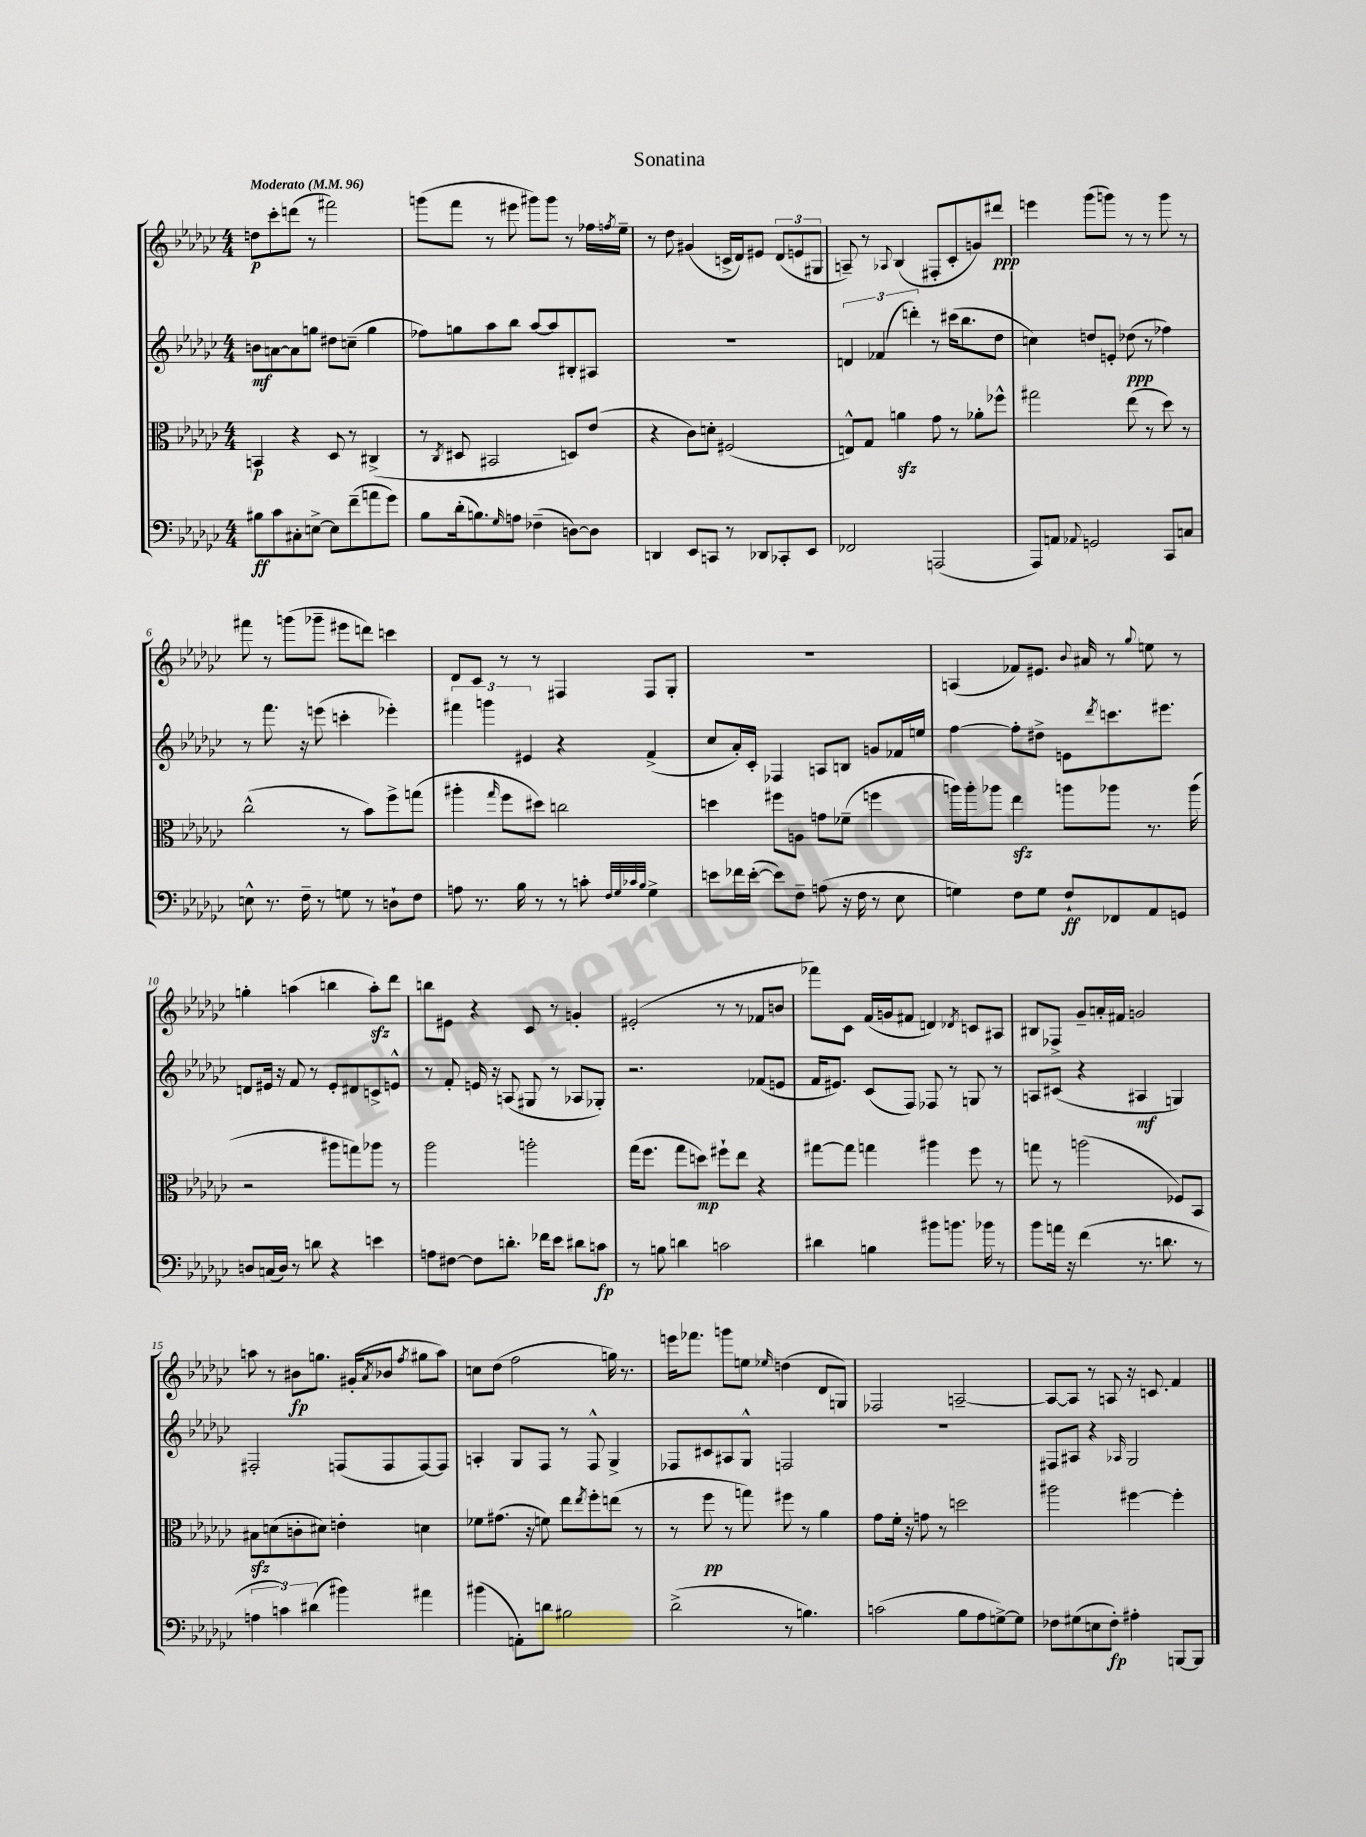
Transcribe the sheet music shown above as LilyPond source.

\header { title = "Sonatina" }
<<
\new StaffGroup <<
\new Staff = "s0" {
    \clef treble \key ges \major \numericTimeSignature \time 4/4 \tempo "Moderato" 4 = 96
    d''8\p ces'''8-. d'''8( r8 fis'''2) |
    g'''8( f'''8 r8 eis'''8 gis'''8) gis'''8 r8 fes''16 \acciaccatura { f''8 } ees''16-- |
    r8 des''8 gis'4( c'16-> des'16) eis'8 \tuplet 3/2 { des'8( e'8 gis8 } |
    a8--) r8 \appoggiatura { aes8 } bes4( fis8-. ces'8-. g'8) dis'''8\ppp |
    e'''4 ges'''8( g'''8) r8 r8 g'''8 r8 |
    fis'''8 r8 g'''8( ges'''8-- eis'''8 d'''8) c'''4 |
    des'8 ces'8 r8 r8 fis4 fis8 ges8-. |
    R1 |
    a4( fes'8) eis'8. \appoggiatura { bes'8 } ais'16 r8 \appoggiatura { ges''8 } e''8 r8 |
    g''4-. a''4( b''4 a''8-.\sfz) des'''8 |
    b''8 eis'8 r4 ces'8 r8 g'4-. |
    eis'2-.( r8 r8 fes'8 b'8 |
    fes'''8) ces'8 f'16( g'16 fis'8 d'4) \acciaccatura { des'8 } c'8 ais8 |
    bis8 fes8-> ges'8-- a'16-. fis'16 g'2 |
    a''8 r8 bis'8\fp g''8. gis'16-.( \acciaccatura { aes'8 } bes'8 \acciaccatura { f''8 } gis''8 a''8) |
    c''8 des''8( f''2 g''16) r8. |
    e'''16 fes'''8. g'''8 e''8 \grace { ees''16 } d''4( des'8 g8) |
    fes2 a2~-- |
    a8~ a8 r8 a8 r16 c'8. f'4 \bar "|." |
}
\new Staff = "s1" {
    \clef treble \key ges \major \numericTimeSignature \time 4/4
    b'8\mf a'8~ a'8 g''8 dis''8 c''8--( g''4 |
    fes''8) g''8 aes''8 bes''8 aes''8~ aes''8 bis8-. ais8 |
    R1 |
    \tuplet 3/2 { d'4 fes'4( d'''4-.) } r8 cis'''16( bes''8. des''8 |
    c''4) d''8 e'8-. des''8\ppp( r8 fes''4) |
    r8 f'''8. r16 e'''8( c'''4-. ees'''4-.) |
    \tuplet 3/2 { fis'''4 g'''4 eis'4 } r4 f'4->( |
    ces''8 aes'16-.) ces'16-. fes4 a8 b8 g'8 fes'16 e''16 |
    f''4~ f''8-. dis''8-> e'8 \acciaccatura { des'''8 } c'''8. eis'''8. |
    d'8 eis'16 r16 f'8 r8 eis'8-. dis'8 c'8-> e'8-^ |
    r8 f'8-. e'16 r16 a8( gis8 r8 aes8 ges8-.) |
    r2. fes'8( e'8 |
    f'16 eis'8.) ces'8( f8) fes8 r8 g8 r8 |
    a8 cis'8( r4 ais4\mf g4) |
    fis2-. f8( f8 f8~) f8 |
    a4-. ges8 f8 r8 f8-^ ges4-> |
    fes8 cis'8 ais8 ges8-^ f2 |
    R1 |
    fis8 ais8 r4 \grace { aes16 } ges2 \bar "|." |
}
\new Staff = "s2" {
    \clef alto \key ges \major \numericTimeSignature \time 4/4
    b,4\p r4 des8 r8 cis4->( |
    r8 \acciaccatura { ces8 } dis8 bis,2 d8) ees'8( |
    r4 ces'8) d'8-. fis2( |
    e8-^) ges8 a'4\sfz ges'8 r8 aes'8-. fes''8-^ |
    gis''2 ees''8( r8 des''8) r8 |
    ces''2-^( r8 bes'8) f''8-> g''8( |
    ais''4-. \grace { ges''16 } f''8 dis''8) c''2 |
    d''4 fis''8 a8 g'8 fes'8--( f''4 |
    a''16) a''16-. aes''8 ees''4\sfz a''8 aes''8 r8. aes''16( |
    r2 ais''8 g''8) aes''8 r8 |
    aes''2 a''2-. |
    ges''16( f''8. ges''8 d''8\mp) fis''8-! ees''8 r4 |
    gis''8~ gis''8 g''4 ais''4 f''8 r8 |
    g''8 r8 a''2( fes8) bes,8 |
    bis8\sfz d'8( c'8-. dis'8) e'4-. d'4 |
    fes'8 gis'8.( r16 f'8) ees''8 \acciaccatura { ees''8 } f''8-. e''8( r8 |
    r8 f''8\pp r8 g''8) fis''8 r8 aes'4 |
    ges'8 f'16-. r16 g'8 r8 d''2 |
    ais''2 fis''4~ fis''4-. \bar "|." |
}
\new Staff = "s3" {
    \clef bass \key ges \major \numericTimeSignature \time 4/4
    bis8\ff ces'8 cis8-. e8~-> e8 f'8--( a'8 ges'8) |
    bes8 des'16-.( b8.) \grace { ges16 } a8 fes4--( d8~) d8 |
    d,4 ees,8 c,8 r8 des,8 ces,8-. ees,8 |
    fes,2 a,,2( |
    aes,,8) a,8 \appoggiatura { aes,8 } g,2 ces,8 c8 |
    e8-^ r8. f16-- r8 g8 r8 d8-! f8 |
    a8 r8. bes16 r8 r8 c'8-. \grace { f32 ges32 ces'32 bes32 } ges4-> |
    e'8 fes'16 e'16~-.( e'8) f8-- a8( r16 f16 r8 ees8 |
    g4) f8 g8 f8-!\ff fes,8 aes,8 g,8 |
    d8 c16( d16) r8 d'8 r4 e'4 |
    a8 fis8~ fis8 d'8.-. fes'16 ees'8 dis'8 c'8\fp |
    r8 b8 d'4 c'2 |
    dis'4 b4 bis'8 b'8. bes'16 r8 |
    bes'8 a'16 r16 f'4( r8. d'8. r8 |
    \tuplet 3/2 { a4 c'4) dis'4( } bis'4) ais'4 |
    bis'4( a,8-.) d'8 bis2 |
    des'2->( r8 b4.) |
    c'2( bes8 aes8 g8~->) g8 |
    fes8 gis8( e8 fes8-.\fp) ais4-. b,,8~ b,,8 \bar "|." |
}
>>
>>
